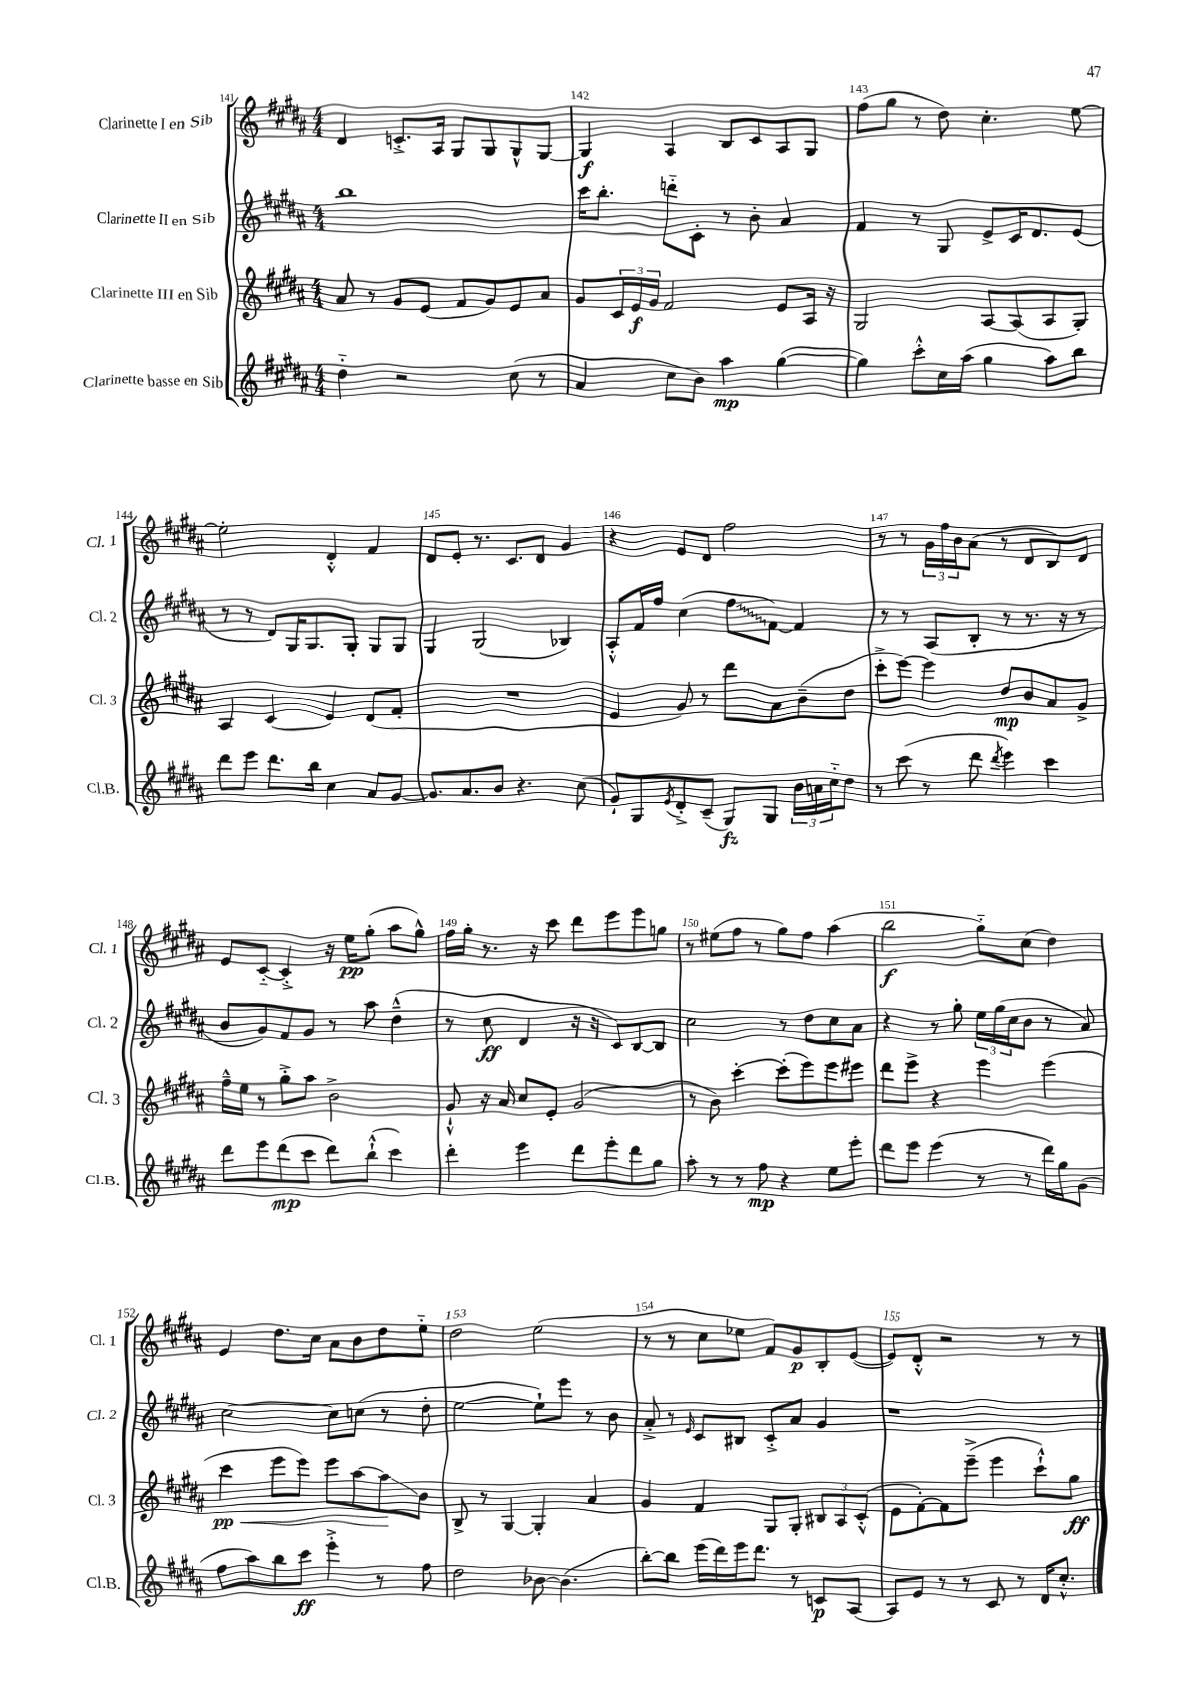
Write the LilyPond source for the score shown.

<<
\new StaffGroup <<
\new Staff = "s0" \with { instrumentName = "Clarinette I en Sib" shortInstrumentName = "Cl. 1" } {
    \clef treble \key b \major \numericTimeSignature \time 4/4
    dis'4 c'8.-.-> ais16 gis8 gis8 gis8-^ gis8~ |
    gis4\f ais4 b8 cis'8 ais8 gis8 |
    fis''8( gis''8 r8 dis''8) cis''4.-. e''8~ |
    e''2-. dis'4-.-^ fis'4 |
    dis'8 e'8-. r8. cis'8. dis'8 gis'4 |
    r4 e'8 dis'8 fis''2 |
    r8 r8 \tuplet 3/2 { gis'16 fis''16 b'16 } ais'8( r8 dis'8 b8) dis'8 |
    e'8 cis'8~-_ cis'4-.-> r16 e''16\pp gis''8-.( ais''8 gis''8-^) |
    fis''16 gis''16-. r8. r16 cis'''8 dis'''8 e'''8 e'''8 g''8 |
    r8 eis''8( fis''8 r8 gis''8) fis''8 ais''4( |
    b''2\f gis''8-_) cis''8( dis''4) |
    e'4 dis''8. cis''16 ais'8 b'8 dis''8 e''8-_ |
    dis''2 e''2( |
    r8 r8 cis''8 ees''8 fis'8) gis'8\p b8-. e'8~( |
    e'8) dis'8-.-^ r2 r8 r8 \bar "|." |
}
\new Staff = "s1" \with { instrumentName = "Clarinette II en Sib" shortInstrumentName = "Cl. 2" } {
    \clef treble \key b \major \numericTimeSignature \time 4/4
    b''1 |
    cis'''16 b''8.-. d'''8-_ cis'8-. r8 b'8-. ais'4 |
    fis'4 r8 gis8 e'8-> cis'16 dis'8. e'8( |
    r8 r8 dis'8) gis16 gis8. gis8-. gis8 gis8 |
    gis4 gis2( bes4) |
    ais8-.-^ fis'16 fis''16 cis''4( \once \override Glissando.style = #'zigzag fis''8\glissando fis'8~) fis'4 |
    r8 r8 ais8( b8-. r8 r8. r16 r8 |
    b'8 gis'8) fis'8 gis'8 r8 ais''8 dis''4---^( |
    r8 cis''8\ff dis'4 r16 r16 cis'8) b8~ b8 |
    cis''2 r8 dis''8 cis''8 ais'8 |
    r4 r8 gis''8-. \tuplet 3/2 { e''16 gis''16( cis''16 } b'8 r8 ais'8) |
    cis''2~ cis''8 c''8( r8 dis''8-. |
    e''2~ e''8-!) e'''8 r8 b'8 |
    ais'8-.-> r8 \grace { e'16 } cis'8 bis8 cis'8-.-> ais'8 gis'4 |
    r1 \bar "|." |
}
\new Staff = "s2" \with { instrumentName = "Clarinette III en Sib" shortInstrumentName = "Cl. 3" } {
    \clef treble \key b \major \numericTimeSignature \time 4/4
    ais'8 r8 gis'8 e'8( fis'8 gis'8) e'8 ais'8 |
    gis'8 \tuplet 3/2 { cis'16 e'16\f gis'16 } fis'2 e'8 ais16 r16 |
    gis2 ais8~ ais8( ais8 gis8-.) |
    ais4 cis'4( e'4) dis'8( fis'8-. |
    R1 |
    e'4 gis'8) r8 dis'''8 ais'8 b'8--( dis''8 |
    cis'''8-.-> e'''8~) e'''4 dis''8\mp b'8 ais'8 gis'8-> |
    fis''16---^ e''16 r8 gis''8-.-> ais''8 b'2-> |
    gis'8-!-^ r16 ais'16 cis''8 e'8-. gis'2( |
    r8 b'8) cis'''4~-. cis'''8-.( e'''8) e'''8 eis'''8 |
    dis'''8 e'''8-> r4 e'''4 e'''4( |
    cis'''4\pp\< e'''8 e'''8) e'''8 ais''8~ ais''8\glissando\! b'8 |
    b8-> r8 gis4~ gis4-. ais'4 |
    gis'4 fis'4 gis8 gis8-. \tuplet 3/2 { bis8 ais8 cis'8-.-^( } |
    e'8 fis'8~-.) fis'8 e'''8--->( e'''4 cis'''8-!-^) gis''8\ff \bar "|." |
}
\new Staff = "s3" \with { instrumentName = "Clarinette basse en Sib" shortInstrumentName = "Cl.B." } {
    \clef treble \key b \major \numericTimeSignature \time 4/4
    dis''4-_ r2 cis''8( r8 |
    ais'4 cis''8 b'8) ais''4\mp gis''4~( |
    gis''4) cis'''8-.-^ cis''16 ais''16( gis''4 ais''8) b''8 |
    dis'''8 e'''8 dis'''8. b''16 cis''4 ais'8 gis'8~ |
    gis'8. ais'8. b'8 r4. cis''8( |
    gis'8-!) gis8 \acciaccatura { e'8 } dis'8-.-> cis'8--( gis8\fz) gis8 \tuplet 3/2 { b'16 a'16 cis''16-_ } dis''8 |
    r8 cis'''8( r8 dis'''8 \acciaccatura { dis'''8 } e'''4) cis'''4 |
    dis'''8 e'''8 dis'''8\mp( cis'''8 dis'''8) b''8-!-^( cis'''4) |
    dis'''4-. e'''4 dis'''8 e'''8-. dis'''8 gis''8 |
    ais''8-. r8 r8 fis''8\mp r4 e''8 e'''8-. |
    dis'''8 e'''8 e'''4( r8 r8 dis'''16) gis''16 gis'8( |
    fis''8 ais''8) b''8 cis'''8\ff e'''4-.-> r8 fis''8 |
    dis''2 bes'8~ bes'4.( |
    b''8~-.) b''8 e'''16( dis'''16) e'''16 dis'''8. r8 c'8\p ais8~ |
    ais8 e'8 r8 r8 cis'8 r8 dis'16 cis''8.-.-^ \bar "|." |
}
>>
>>
\layout { \context { \Score currentBarNumber = #141 \override BarNumber.break-visibility = ##(#f #t #t) barNumberVisibility = #all-bar-numbers-visible } }
